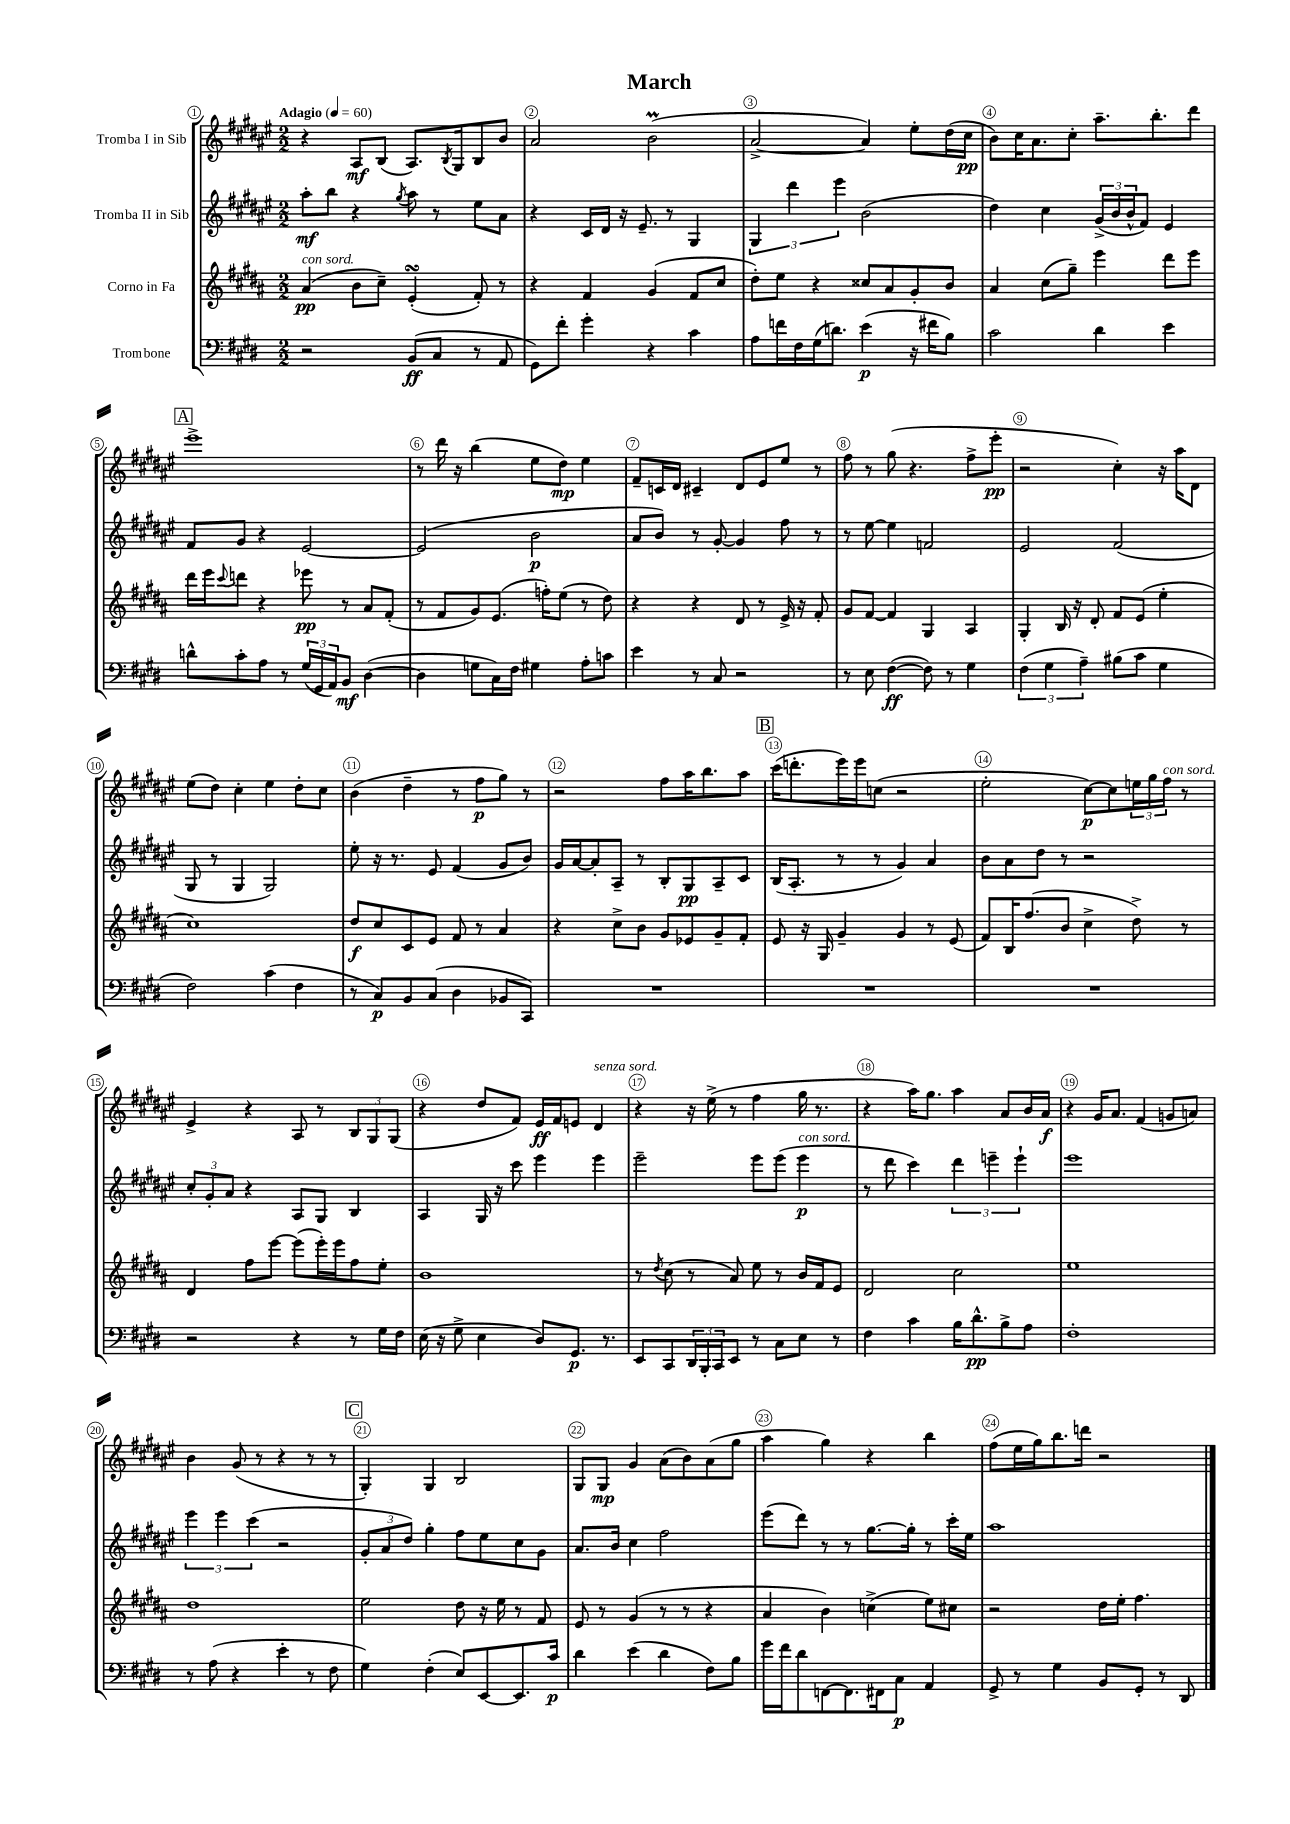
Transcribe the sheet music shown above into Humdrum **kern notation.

**kern	**kern	**kern	**kern
*staff4	*staff3	*staff2	*staff1
*clefF4	*clefG2	*clefG2	*clefG2
*k[f#c#g#d#]	*k[f#c#g#d#a#]	*k[f#c#g#d#a#e#]	*k[f#c#g#d#a#e#]
*M2/2	*M2/2	*M2/2	*M2/2
*MM60	*MM60	*MM60	*MM60
2r	(4a#/	8aa#'\L	4r
.	.	8bb\J	.
.	8b\L	4r	8A#/L
.	8cc#~\J)	.	(8B/J
.	.	8qgg#/	.
(8BB/L	(4e'/	8aa#\	8.A#/L)
8C#/J	.	8r	.
.	.	.	8qB/
.	.	.	16G#/k
8r	8f#'/)	8ee#\L	8B/
8AA/	8r	8a#\J	8b/J
=	=	=	=
8GG#\L)	4r	4r	2a#/
8f#'\J	.	.	.
4g#'\	4f#/	16c#/LL	.
.	.	16d#/JJ	.
.	.	16r	.
.	.	8.e#~/	.
4r	(4g#/	.	(2b\
.	.	8r	.
4c#\	8f#/L	4G#/	.
.	8cc#/J	.	.
=	=	=	=
8A\L	8dd#'\L)	6G#/	[2a#^/
16f\L	8ee\J	.	.
.	.	6ddd#\	.
16F#\	.	.	.
(16G#\J	4r	.	.
8.d\J)	.	.	.
.	.	6eee#\	.
(4e\	8cc##/L	(2b\	4a#/])
.	8a#/	.	.
16r	8g#'/	.	8ee#'\L
16f#\LK	.	.	.
8B\J)	8b/J	.	(16dd#\L
.	.	.	16cc#\JJ
=	=	=	=
2c#\	4a#/	4dd#\)	8b\L)
.	.	.	16cc#\K
.	.	.	8.a#\
.	(8cc#\L	4cc#\	.
.	8gg#~\J)	.	8cc#'\J
4d#\	4eee\	(24g#^/LL	8.aa#~\L
.	.	24b/	.
.	.	24b^^/J	.
.	.	8f#/J)	.
.	.	.	8.bb'\
4e\	8ddd#\L	4e#/	.
.	8eee\J	.	8ddd#\J
=	=	=	=
8d^^\L	16ddd#\LL	8f#/L	1eee#^
.	16eee\J	.	.
.	8qqccc#/	.	.
8c#'\	8ddd\J	8g#/J	.
8A\J	4r	4r	.
8r	.	.	.
(24G#/LL	8eee-\	[2e#/	.
24GG#/	.	.	.
24AA/J)	.	.	.
8BB/J	8r	.	.
([4D#\	8a#/L	.	.
.	(8f#'/J	.	.
=	=	=	=
4D#\]	8r	(2e#/]	8r
.	8f#/L	.	16ddd#\
.	.	.	16r
8G\L	8g#/)	.	(4bb\
16C#\L)	(8.e/J	.	.
16F#\JJ	.	.	.
4G#\	.	2b\	8ee#\L
.	16ff'\LK)	.	.
.	(8ee\J	.	8dd#\J)
8A'\L	8r	.	4ee#\
8c\J	8dd#\)	.	.
=	=	=	=
4e\	4r	8a#/L	8f#~/L
.	.	8b/J)	16c/L
.	.	.	16d#/JJ
8r	4r	8r	4c#~/
8C#/	.	[8g#'/	.
2r	8d#/	4g#/]	8d#/L
.	8r	.	8e#/
.	16e^/	8ff#\	8ee#/J
.	16r	.	.
.	8f#'/	8r	8r
=	=	=	=
8r	8g#/L	8r	8ff#\
8E\	[8f#/J	[8ee#\	8r
([4F#\	4f#/]	4ee#\]	(8gg#\
.	.	.	4.r
8F#\])	4G#/	2f/	.
8r	.	.	.
4G#\	4A#/	.	8ff#^\L
.	.	.	8eee#'\J
=	=	=	=
(6F#\	4G#'/	2e#/	2r
6G#\	.	.	.
.	16B/	.	.
.	16r	.	.
6A~\)	.	.	.
.	8d#'/	.	.
(8B#\L	8f#/L	(2f#/	4cc#'\)
8c#\J	(8e/J	.	.
4G#\	4ee'\	.	16r
.	.	.	16aa#\LK
.	.	.	8d#\J
=	=	=	=
2F#\)	1cc#)	8G#/	(8ee#\L
.	.	8r	8dd#\J)
.	.	4G#/	4cc#'\
(4c#\	.	2G#/)	4ee#\
4F#\	.	.	8dd#'\L
.	.	.	8cc#\J
=	=	=	=
8r	8dd#/L	8ee#'\	(4b\
8C#/L)	8cc#/	16r	.
.	.	8.r	.
8BB/	8c#/	.	4dd#~\
(8C#/J	8e/J	8e#/	.
4D#\	8f#/	(4f#/	8r
.	8r	.	8ff#\L
8BB-/L	4a#/	8g#/L	8gg#\J)
8CC#/J)	.	8b/J)	8r
=	=	=	=
1r	4r	16g#/LL	2r
.	.	[16a#/J	.
.	.	8a#'/]	.
.	8cc#^\L	8A#~/J	.
.	8b\J	8r	.
.	8g#/L	8B'/L	8ff#\L
.	8e-/	8G#/	16aa#\K
.	.	.	8.bb\
.	8g#~/	8A#~/	.
.	8f#'/J	8c#/J	8aa#\J
=	=	=	=
1r	8e/	(16B/LK	(16ccc#\LK
.	.	8.A#'/J	8.ddd'\
.	16r	.	.
.	16G#/	.	.
.	4g#~/	8r	16eee#\L)
.	.	.	16eee#\J
.	.	8r	(8cc\J
.	4g#/	4g#/)	2r
.	8r	4a#/	.
.	(8e/	.	.
=	=	=	=
1r	8f#/L)	8b\L	2ee#'\
.	16B/K	8a#\	.
.	(8.ff#/	.	.
.	.	8dd#\J	.
.	8b/J	8r	.
.	4cc#^\	2r	[8cc#\L)
.	.	.	8cc#\]
.	8dd#^\)	.	24ee\L
.	.	.	24gg#\
.	.	.	24ff#\JJ
.	8r	.	8r
=	=	=	=
2r	4d#/	12cc#'/L	4e#^/
.	.	12g#'/	.
.	.	12a#/J	.
.	8ff#\L	4r	4r
.	[8eee\J	.	.
4r	(8eee\]L	8A#/L	8A#/
.	16eee'\L)	8G#/J	8r
.	16eee\J	.	.
8r	8ff#\	4B/	12B/L
.	.	.	12G#/
16G#\LL	8ee'\J	.	.
.	.	.	(12G#/J
16F#\JJ	.	.	.
=	=	=	=
(16E\	1b	4A#/	4r
16r	.	.	.
8G#^\	.	.	.
4E\	.	16G#/	8dd#/L
.	.	16r	.
.	.	8ccc#\	8f#/J)
8D#/L)	.	4eee#\	16e#/LL
.	.	.	16f#/J
8.GG#/J	.	.	8e/J
.	.	4eee#\	4d#/
8.r	.	.	.
=	=	=	=
8EE/L	8r	2eee#~\	4r
.	8qdd#/	.	.
8CC#/	(8cc#\	.	.
24DD#/L	8r	.	16r
24BBB'/	.	.	.
.	.	.	(16ee#^\
24CC#/J	.	.	.
8EE/J	8a#/)	.	8r
8r	8ee\	8eee#\L	4ff#\
8C#\L	8r	(8eee#\J	.
8E\J	16b/LL	4eee#\	16gg#\
.	16f#/J	.	8.r
8r	8e/J	.	.
=	=	=	=
4F#\	2d#/	8r	4r
.	.	8ddd#\	.
4c#\	.	4ccc#\)	16aa#\LK)
.	.	.	8.gg#\J
16B\LK	2cc#\	6ddd#\	4aa#\
8.d#^^\	.	.	.
.	.	6eee~\	.
8B^\	.	.	8a#/L
.	.	6eee`\	.
8A\J	.	.	16b/L
.	.	.	16a#/JJ
=	=	=	=
1F#'	1ee	1eee#	4r
.	.	.	16g#/LK
.	.	.	8.a#/J
.	.	.	(4f#/
.	.	.	8g/L
.	.	.	8a/J)
=	=	=	=
8r	1dd#	6eee#\	4b\
(8A\	.	.	.
.	.	6eee#\	.
4r	.	.	(8g#/
.	.	(6ccc#\	.
.	.	.	8r
4e'\	.	2r	4r
8r	.	.	8r
8F#\	.	.	8r
=	=	=	=
4G#\)	2ee\	12g#'/L	4G#'/)
.	.	12a#/	.
.	.	12dd#/J)	.
(4F#'\	.	4gg#'\	4G#/
8E/L)	8dd#\	8ff#\L	2B/
[8EE/	16r	8ee#\	.
.	16ee\	.	.
8.EE/]	8r	8cc#\	.
.	8f#/	8g#\J	.
16c#/Jk	.	.	.
=	=	=	=
4d#\	8e/	8.a#/L	8G#/L
.	8r	.	8G#/J
.	.	16b/Jk	.
(4e\	(4g#/	4cc#\	4g#/
4d#\	8r	2ff#\	(8a#\L
.	8r	.	8b\)
8F#\L)	4r	.	(8a#\
8B\J	.	.	8gg#\J
=	=	=	=
16g#\LL	4a#/	(8eee#\L	4aa#\
16f#\J	.	.	.
8d#\	.	8ddd#\J)	.
[8FF\	4b\)	8r	4gg#\)
8.FF\]	.	8r	.
.	(4cc^\	[8.gg#\L	4r
16FF#\k	.	.	.
8C#\J	.	.	.
.	.	16gg#'\]Jk	.
4AA/	8ee\L)	8r	4bb\
.	8cc#\J	16ccc#'\LL	.
.	.	16ee#\JJ	.
=	=	=	=
8GG#^/	2r	1aa#	(8ff#\L
8r	.	.	16ee#\L
.	.	.	16gg#\J)
4G#\	.	.	8.bb\
.	.	.	16ddd\Jk
8BB/L	16dd#\LL	.	2r
.	16ee'\JJ	.	.
8GG#'/J	4.ff#\	.	.
8r	.	.	.
8DD#/	.	.	.
==	==	==	==
*-	*-	*-	*-
